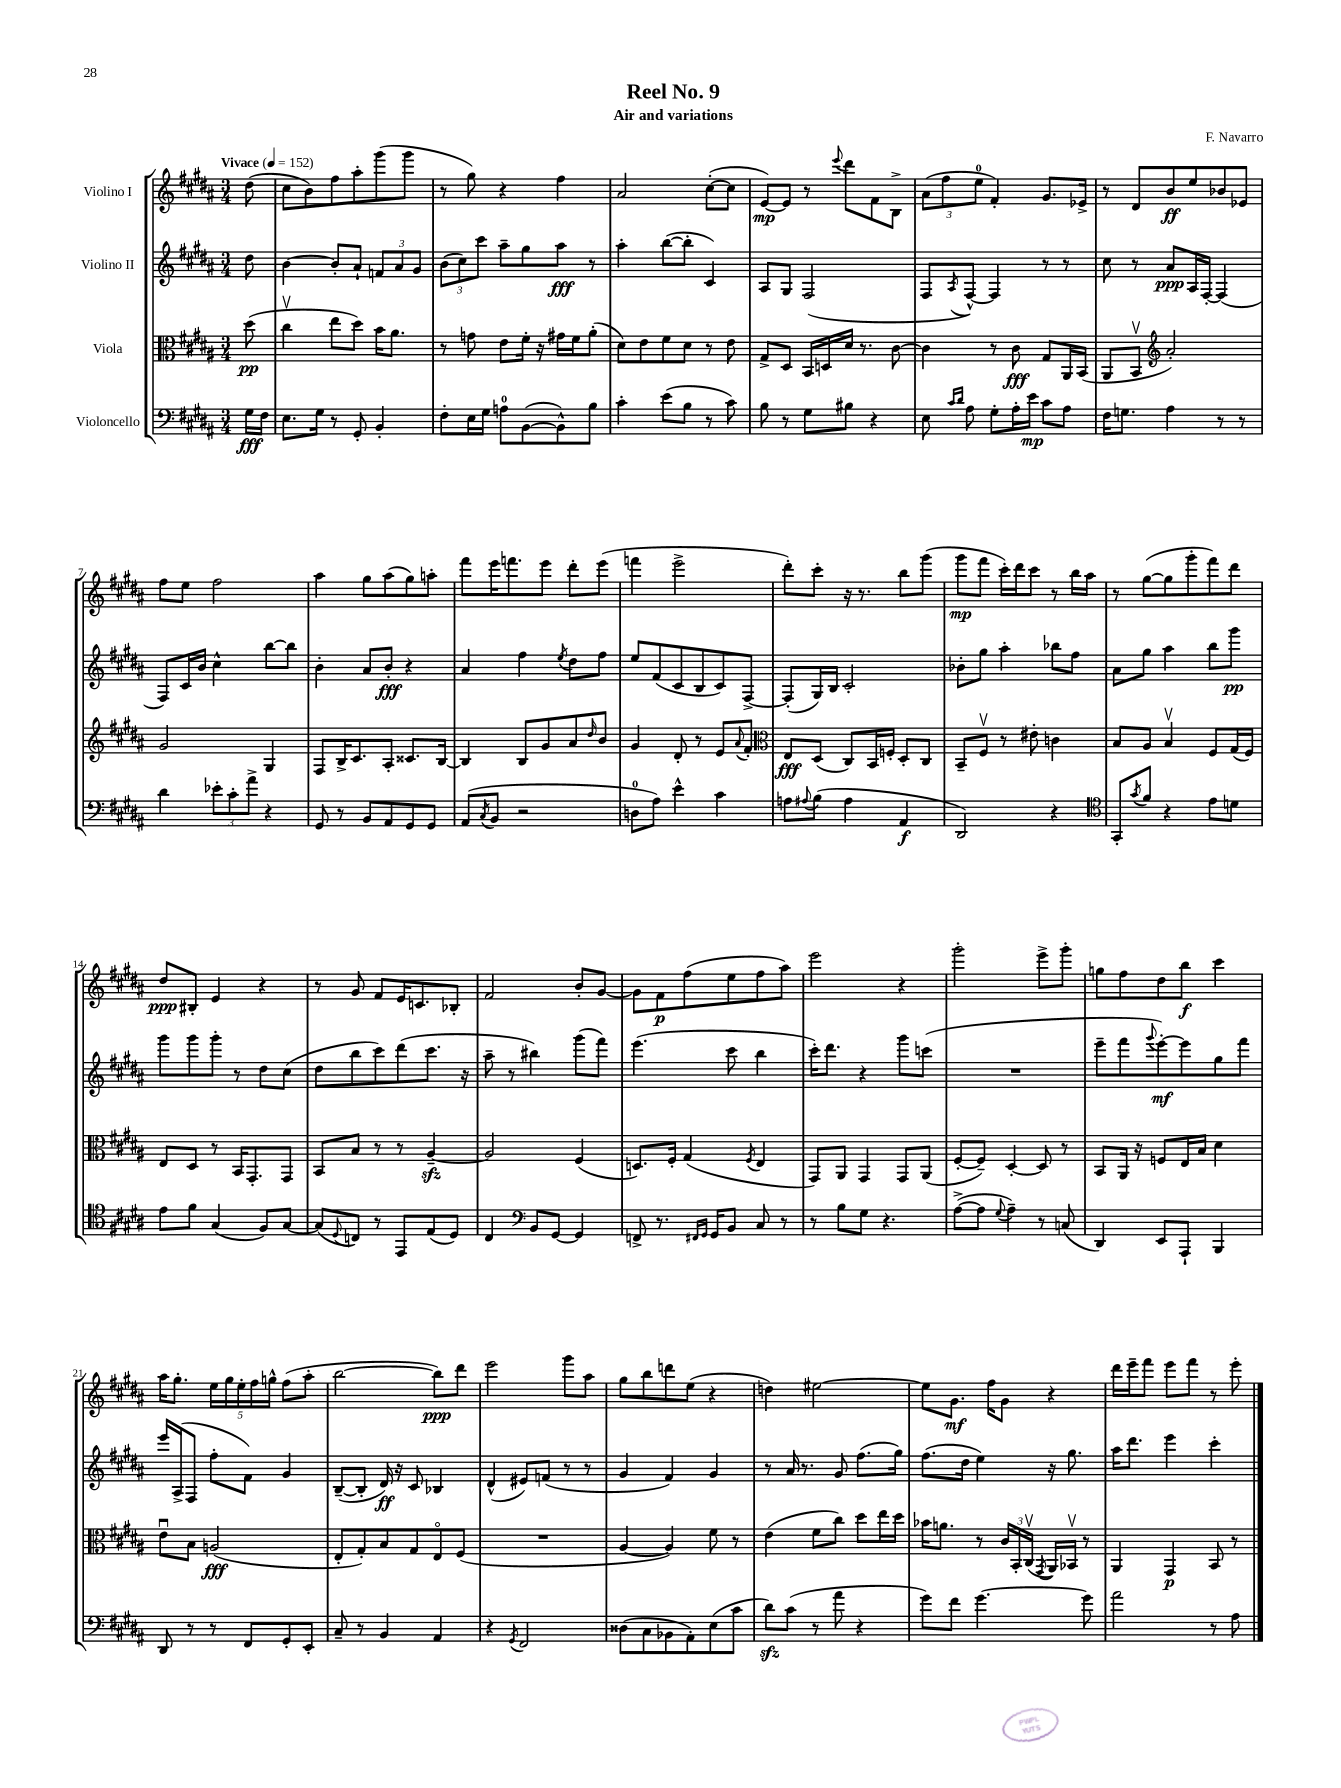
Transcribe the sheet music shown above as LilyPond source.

\header { title = "Reel No. 9" composer = "F. Navarro" subtitle = "Air and variations" }
<<
\new StaffGroup <<
\new Staff = "s0" \with { instrumentName = "Violino I" } {
    \clef treble \key b \major \numericTimeSignature \time 3/4 \partial 8 \tempo "Vivace" 4 = 152
    dis''8( |
    cis''8 b'8) fis''8 ais''8-. gis'''8( gis'''8 |
    r8 gis''8) r4 fis''4 |
    ais'2 cis''8~-.( cis''8 |
    e'8~\mp) e'8 r8 \appoggiatura { e'''8 } dis'''8 fis'8 b8-> |
    \tuplet 3/2 { ais'8( fis''8 e''8-0 } fis'4-.) gis'8. ees'16-> |
    r8 dis'8 b'8\ff e''8 bes'8 ees'8 |
    fis''8 e''8 fis''2 |
    ais''4 gis''8 ais''8( gis''8) a''8-. |
    fis'''8 e'''16 f'''8. e'''8 dis'''8-. e'''8( |
    f'''4 e'''2-> |
    dis'''8-.) cis'''8-. r16 r8. b''8 gis'''8( |
    gis'''8\mp fis'''8 cis'''16-.) dis'''16 cis'''8 r8 b''16 ais''16 |
    r8 gis''8~( gis''8 gis'''8-. fis'''8) dis'''8 |
    dis''8\ppp bis8-. e'4 r4 |
    r8 gis'8 fis'8 e'16 c'8. bes8-. |
    fis'2 b'8-. gis'8~ |
    gis'8 fis'8\p fis''8( e''8 fis''8 ais''8) |
    e'''2 r4 |
    gis'''2-. e'''8-> gis'''8-. |
    g''8 fis''8 dis''8 b''8\f cis'''4 |
    ais''16 gis''8.-. \tuplet 5/4 { e''16 gis''16 e''16-. fis''16 g''16-^ } fis''8( ais''8-. |
    b''2~ b''8\ppp) dis'''8 |
    e'''2 gis'''8 ais''8 |
    gis''8 b''8 d'''8 e''8( r4 |
    d''4) eis''2~ |
    eis''8 gis'8.\mf fis''16 gis'8 r4 |
    dis'''16 e'''16-- fis'''8 e'''8 fis'''8 r8 e'''8-. \bar "|." |
}
\new Staff = "s1" \with { instrumentName = "Violino II" } {
    \clef treble \key b \major \numericTimeSignature \time 3/4 \partial 8
    dis''8 |
    b'4~ b'8-. ais'8-! \tuplet 3/2 { f'8 ais'8 gis'8 } |
    \tuplet 3/2 { b'8( cis''8) cis'''8 } ais''8-- gis''8 ais''8\fff r8 |
    ais''4-. b''8~( b''8-. cis'4) |
    ais8 gis8 fis2( |
    fis8 \acciaccatura { ais8 } fis8~-^) fis4 r8 r8 |
    cis''8 r8 ais'8\ppp ais16 fis16~-. fis4( |
    fis8) cis'16 b'16 cis''4-^ b''8~ b''8 |
    b'4-. ais'8 b'8-.\fff r4 |
    ais'4 fis''4 \acciaccatura { e''8 } dis''8 fis''8 |
    e''8 fis'8( cis'8 b8 cis'8) fis8~-> |
    fis8-.( gis16) b16 cis'2-. |
    bes'8-. gis''8 ais''4-. bes''8 fis''8 |
    ais'8 gis''8 ais''4 b''8 gis'''8\pp |
    gis'''8 gis'''8 gis'''8-. r8 dis''8 cis''8( |
    dis''8 b''8 cis'''8) dis'''8( cis'''8. r16 |
    ais''8-- r8 bis''4) gis'''8( fis'''8) |
    e'''4.( cis'''8 b''4 |
    cis'''16-.) dis'''8. r4 gis'''8 c'''8( |
    R2. |
    e'''8-- fis'''8 \appoggiatura { gis'''8 } e'''8~-.\mf) e'''8 gis''8 fis'''8 |
    e'''16 ais16->( fis8 fis''8-. fis'8) gis'4 |
    b8~--( b8-. dis'16\ff) r16 cis'8 bes4 |
    dis'4-^( eis'8) f'8( r8 r8 |
    gis'4 fis'4) gis'4 |
    r8 ais'16 r8. gis'8 fis''8.( gis''16) |
    fis''8.( dis''16 e''4) r16 gis''8. |
    ais''16 dis'''8. e'''4 cis'''4-. \bar "|." |
}
\new Staff = "s2" \with { instrumentName = "Viola" } {
    \clef alto \key b \major \numericTimeSignature \time 3/4 \partial 8
    dis''8\pp( |
    cis''4\upbow e''8 dis''8) b'16 ais'8. |
    r8 g'8 e'8 fis'16-. r16 gis'16 fis'16 ais'8-.( |
    dis'8) e'8 fis'8 dis'8 r8 e'8 |
    gis8-> dis8 b,16 d16 dis'16 r8. cis'8~ |
    cis'4 r8 cis'8\fff gis8 ais,16 b,16( |
    ais,8 b,8\upbow \clef treble ais'2-.) |
    gis'2 gis4 |
    fis8 b16-> cis'8. ais8-. cisis'8. b16~ |
    b4 b8 gis'8 ais'8 \grace { dis''16 } b'8 |
    gis'4 dis'8-. r8 e'8 \appoggiatura { ais'8 } fis'8-. |
    \clef alto e8\fff dis8( cis8) b,16 f16-. dis8-. cis8 |
    b,8-- fis8\upbow r8 eis'8-. c'4 |
    b8 ais8 b4\upbow fis8 gis16( fis16) |
    e8 dis8 r8 b,16 gis,8.-. gis,8 |
    b,8 b8 r8 r8 ais4~--\sfz |
    ais2 fis4( |
    d8.) fis16-. gis4( \acciaccatura { fis8 } e4 |
    gis,8) ais,8 gis,4 gis,8 ais,8( |
    fis8~-. fis8--) dis4~-. dis8 r8 |
    b,8 ais,16 r16 f8 e16 b16 dis'4 |
    e'8\downbow b8 a2\fff( |
    e8-. gis8-.) b8 gis8 e8\flageolet fis8( |
    R2. |
    ais4~ ais4) fis'8 r8 |
    e'4( fis'8 cis''8) dis''8 e''16 dis''16 |
    bes'16 a'8. r8 \tuplet 3/2 { cis'16 b,16-. cis16\upbow( } \acciaccatura { gis,8 } ais,16) bes,16\upbow r8 |
    ais,4 gis,4\p b,8 r8 \bar "|." |
}
\new Staff = "s3" \with { instrumentName = "Violoncello" } {
    \clef bass \key b \major \numericTimeSignature \time 3/4 \partial 8
    gis16\fff fis16 |
    e8. gis16 r8 gis,8-. b,4-. |
    fis8-. e16 gis16 a8-0 b,8~( b,8-^) b8 |
    cis'4-. e'8( b8 r8 cis'8) |
    b8 r8 gis8 bis8 r4 |
    e8 \grace { cis'16 dis'16 } ais8 gis8-. ais16-. e'16\mp cis'8 ais8 |
    fis16 g8. ais4 r8 r8 |
    dis'4 \tuplet 3/2 { ees'8-. cis'8-. ais'8-> } r4 |
    gis,8 r8 b,8 ais,8 gis,8 gis,8 |
    ais,8( \acciaccatura { cis8 } b,8 r2 |
    d8-0 ais8) e'4-^ cis'4 |
    a8 \appoggiatura { ais8 } b8( ais4 ais,4\f |
    dis,2) r4 |
    \clef tenor gis,8-. \acciaccatura { gis'8 } fis'8 r4 e'8 d'8 |
    e'8 fis'8 gis4( fis8) gis8~ |
    gis8( \appoggiatura { dis8 } c8) r8 e,8 e8( dis8) |
    cis4 \clef bass b,8 gis,8~ gis,4 |
    f,8-> r8. \grace { fis,16 gis,16 } gis,16 b,8 cis8 r8 |
    r8 b8 gis8 r4. |
    ais8~->( ais8 \appoggiatura { gis8 } ais4--) r8 c8( |
    dis,4) e,8 ais,,8-! b,,4 |
    dis,8 r8 r8 fis,8 gis,8-. e,8-. |
    cis8-- r8 b,4 ais,4 |
    r4 \acciaccatura { gis,8 } fis,2 |
    disis8( cis8 bes,8 ais,8-.) e8( cis'8 |
    dis'8\sfz) cis'8( r8 ais'8 r4 |
    gis'8) fis'8 gis'4.~ gis'8 |
    ais'2 r8 ais8 \bar "|." |
}
>>
>>
